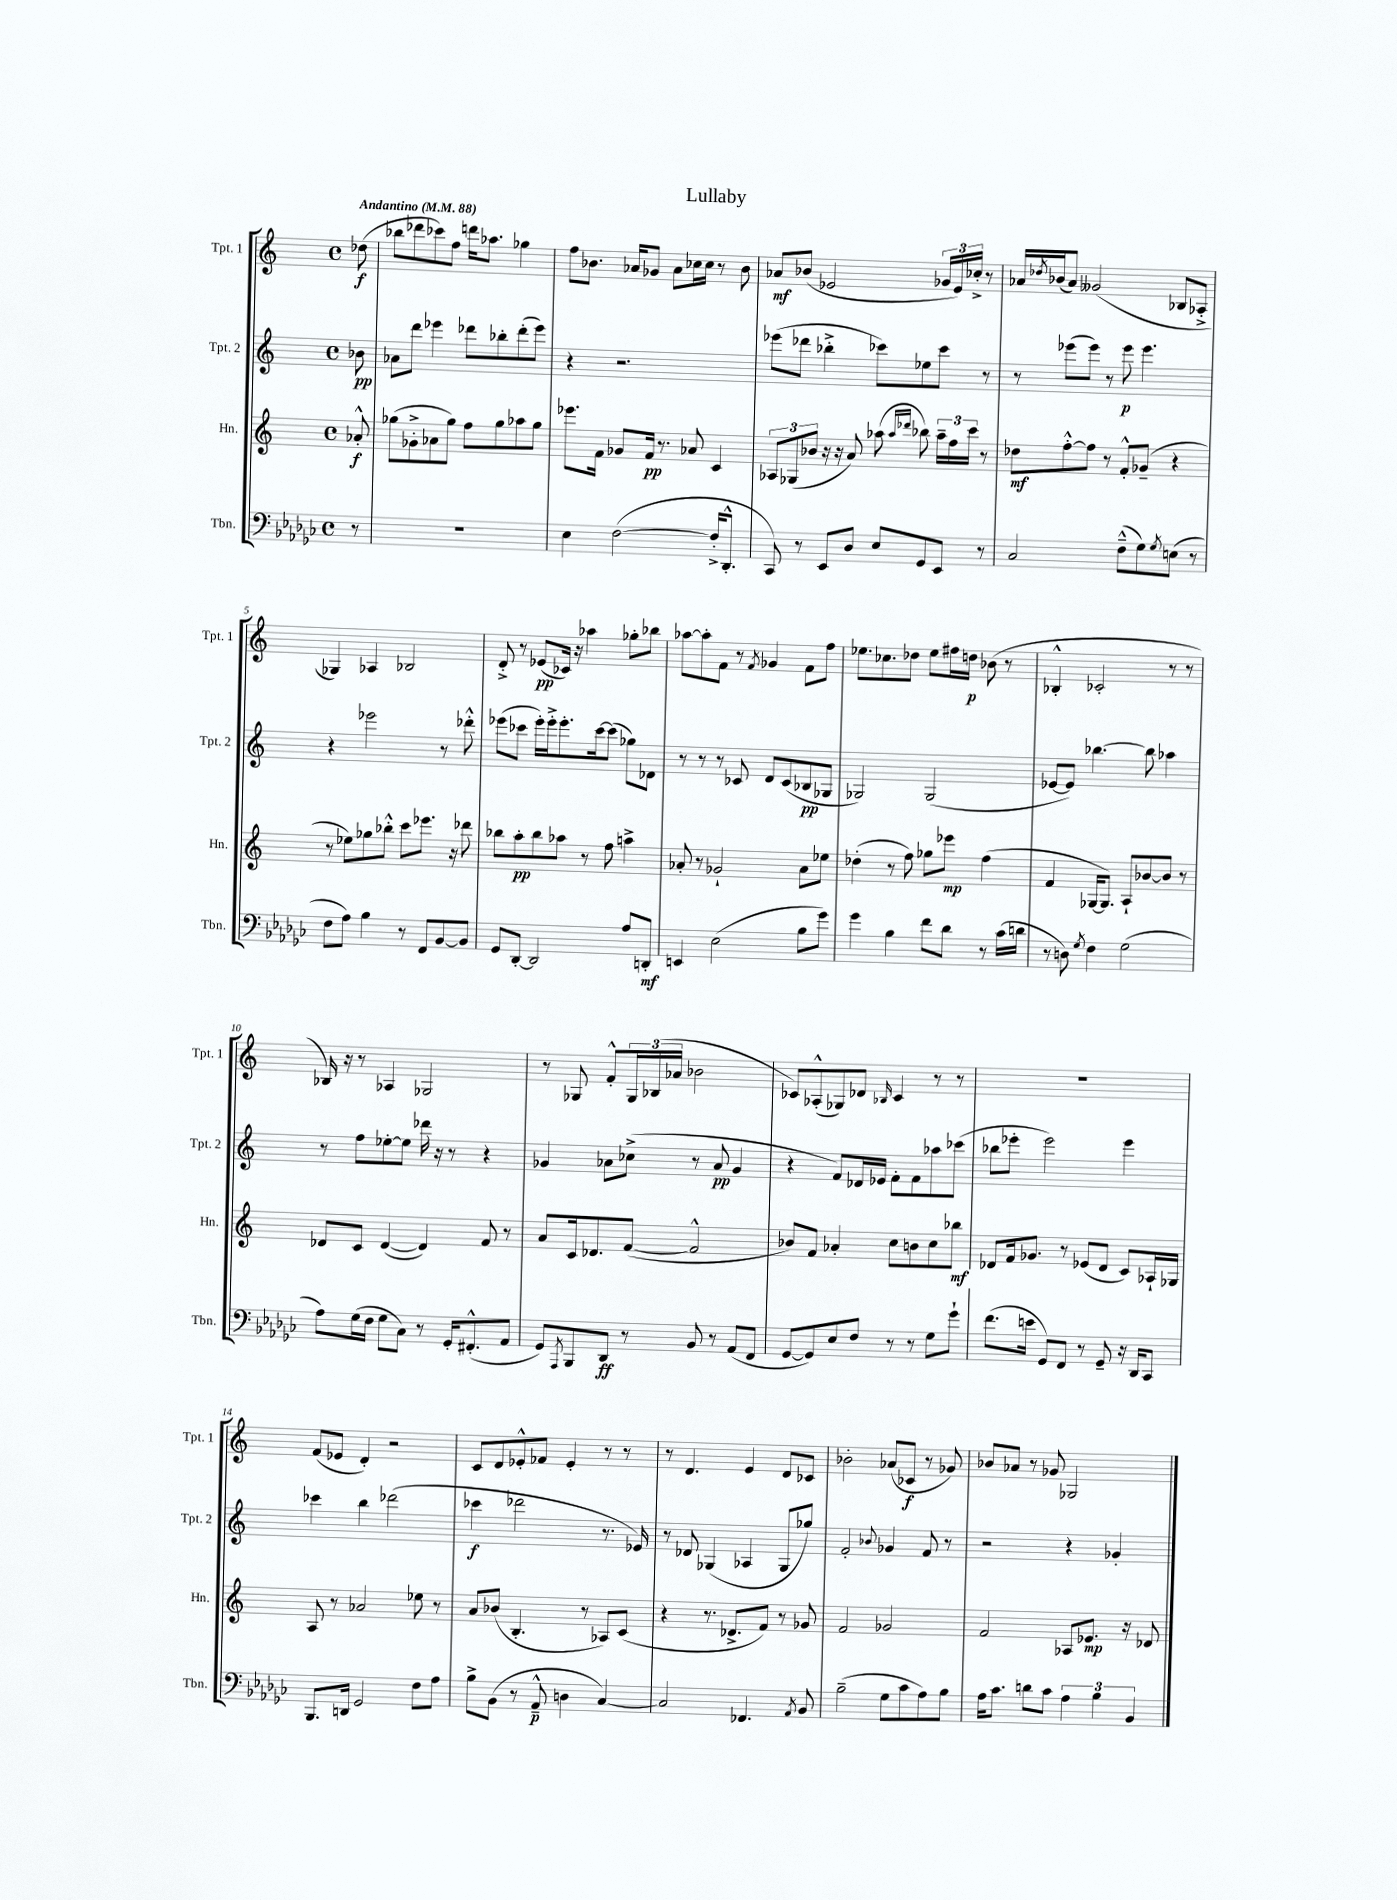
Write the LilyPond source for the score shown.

\header { title = "Lullaby" }
<<
\new StaffGroup <<
\new Staff = "s0" \with { instrumentName = "Tpt. 1" shortInstrumentName = "Tpt. 1" } {
    \clef treble \key c \major \defaultTimeSignature \time 4/4 \partial 8 \tempo "Andantino" 4 = 88
    des''8\f( |
    bes''8 des'''8 ces'''8) f''8 d'''16 aes''8. ges''4 |
    f''8 bes'8. aes'16 ges'8 aes'8 ces''16 ces''16 r8 bes'8 |
    aes'8\mf bes'8( ees'2 \tuplet 3/2 { ges'16 ees'16) ces''16-.-> } r8 |
    aes'16 \acciaccatura { des''8 } bes'16( aes'8) geses'2( bes8 aes8-.-> |
    ges4) aes4 bes2 |
    d'8-.-> r8 ees'8\pp( ces'16) r16 aes''4 ges''8-. bes''8 |
    aes''8~ aes''8-. f'8 r8 \acciaccatura { f'8 } ges'4 f'8 f''8 |
    ees''8. ces''8. des''8 ees''8 fis''16 d''16\p bes'8( r8 |
    bes4-.-^ ces'2-. r8 r8 |
    bes16) r16 r8 aes4 ges2 |
    r8 ges8 f'8-.-^ \tuplet 3/2 { ges16 bes16( aes'16 } bes'2 |
    ces'8) aes8-.-^( ges8) des'8 \grace { bes16 } ces'4 r8 r8 |
    R1 |
    f'8( ees'8 d'4-.) r2 |
    c'8 d'8 ees'8-.-^ fes'8 ees'4-. r8 r8 |
    r8 d'4. e'4 d'8 ces'8 |
    bes'2-. aes'8( ces'8\f r8 ges'8) |
    bes'8 aes'8 r8 ges'8 ges2 \bar "|." |
}
\new Staff = "s1" \with { instrumentName = "Tpt. 2" shortInstrumentName = "Tpt. 2" } {
    \clef treble \key c \major \defaultTimeSignature \time 4/4 \partial 8
    bes'8\pp |
    aes'8 d'''8 ees'''4 des'''8 bes''8-. des'''8-.( ees'''8) |
    r4 r2. |
    ees'''8( des'''8 bes''4-.-> ces'''8) ees''8 ces'''8 r8 |
    r8 ees'''8( ees'''8) r8 ees'''8\p ees'''4. |
    r4 ees'''2 r8 des'''8-.-^ |
    ees'''8( ces'''8 ees'''16-.) ees'''16-.-> ees'''8.-. ces'''16~ ces'''8( ges''8) des'8 |
    r8 r8 r8 ces'8 d'8 ces'8( bes8\pp ges8 |
    ges2) ges2( |
    ees'8~ ees'8) bes''4.~ bes''8 aes''4 |
    r8 f''8 ees''8~-. ees''8 des'''16 r16 r8 r4 |
    ges'4 aes'8 ces''8->( r8 aes'8\pp ges'4 |
    r4 f'8) des'16 ees'16 f'8-. f'8 aes''8 ces'''8( |
    bes''8 ees'''8-. ees'''2) ees'''4 |
    ces'''4 b''4 des'''2( |
    ces'''4\f des'''2 r8. ees'16) |
    r8 des'8 ges4( aes4 ges8 ges''8) |
    f'2-. \appoggiatura { bes'8 } ges'4 f'8 r8 |
    r2 r4 ges'4-. \bar "|." |
}
\new Staff = "s2" \with { instrumentName = "Hn." shortInstrumentName = "Hn." } {
    \clef treble \key c \major \defaultTimeSignature \time 4/4 \partial 8
    aes'8-.-^\f |
    ges''8( ges'8-.-> aes'8 ges''8) f''8 ges''8 aes''8 ges''8 |
    ees'''8. f'16 ges'8 f'16\pp r8. aes'8 c'4 |
    \tuplet 3/2 { aes8 ges8( bes'8 } r16 r16 a'8) aes''8( \grace { aes''16 des'''16 } bes''8) \tuplet 3/2 { aes''16-- f''16 c'''16 } r8 |
    des''8\mf f''8~-.-^ f''8 r8 f'8-.-^ ges'8--( r4 |
    r8 ees''8) ges''8 bes''8-.-^ c'''8 ees'''8. r16 des'''8 |
    bes''8 a''8-.\pp bes''8 aes''8 r8 f''8 a''4-> |
    aes'8-. r8 ges'2-! aes'8 ees''8 |
    des''4-.( r8 f''8) ges''8 ees'''8\mp f''4( |
    f'4 ges16~ ges8.) a8-! bes'8~ bes'8 r8 |
    des'8 c'8 des'4~( des'4) f'8 r8 |
    a'8 c'16 des'8. f'8~( f'2-^ |
    bes'8) f'8 aes'4-. c''8 b'8 c''8 bes''8\mf |
    des'8 f'16 ges'8. r8 ees'8( des'8 c'8) aes16-! ges16 |
    a8 r8 aes'2 ees''8 r8 |
    a'8 bes'8( b4.-. r8 aes8) c'8( |
    r4 r8. des'8.-> f'8) r8 ges'8 |
    f'2 ges'2 |
    f'2 aes8 ees'8.\mp r16 des'8 \bar "|." |
}
\new Staff = "s3" \with { instrumentName = "Tbn." shortInstrumentName = "Tbn." } {
    \clef bass \key ges \major \defaultTimeSignature \time 4/4 \partial 8
    r8 |
    r1 |
    ees4 f2~( f16-.-> des,8.-.-^ |
    ces,8) r8 ees,8 des8 ees8 ges,8 ees,8 r8 |
    ces2 f8---^( ges8) \acciaccatura { ges8 } e8( r8 |
    f8 aes8) bes4 r8 f,8 bes,8~ bes,8 |
    ges,8 des,8~-. des,2 aes8 d,8-.\mf |
    e,4 ees2( bes8 ges'8) |
    ges'4 bes4 f'8 des'8 r8 ces'16( d'16 |
    r8 d8) \acciaccatura { ges8 } f4 ges2( |
    aes8) ges16( f16 ges8 ces8) r8 ges,16-. fis,8.-.-^( aes,8 |
    ges,8) \acciaccatura { aes,,8 } bes,,8 des,8\ff r8 bes,8 r8 aes,8( f,8 |
    ges,8~ ges,8) ees8 f8 r8 r8 ges8 ges'8-! |
    f'8.( e'16 ges,8) f,8 r8 ges,8-- r16 des,16 ces,8 |
    bes,,8. d,16 ges,2 f8 aes8 |
    bes8-> bes,8( r8 aes,8---^\p d4 ces4~) |
    ces2 fes,4. \acciaccatura { aes,8 } bes,8 |
    bes2--( ges8 ces'8 aes8) bes8 |
    aes16 ces'8. d'8 ces'8 \tuplet 3/2 { aes4 bes4 bes,4 } \bar "|." |
}
>>
>>
